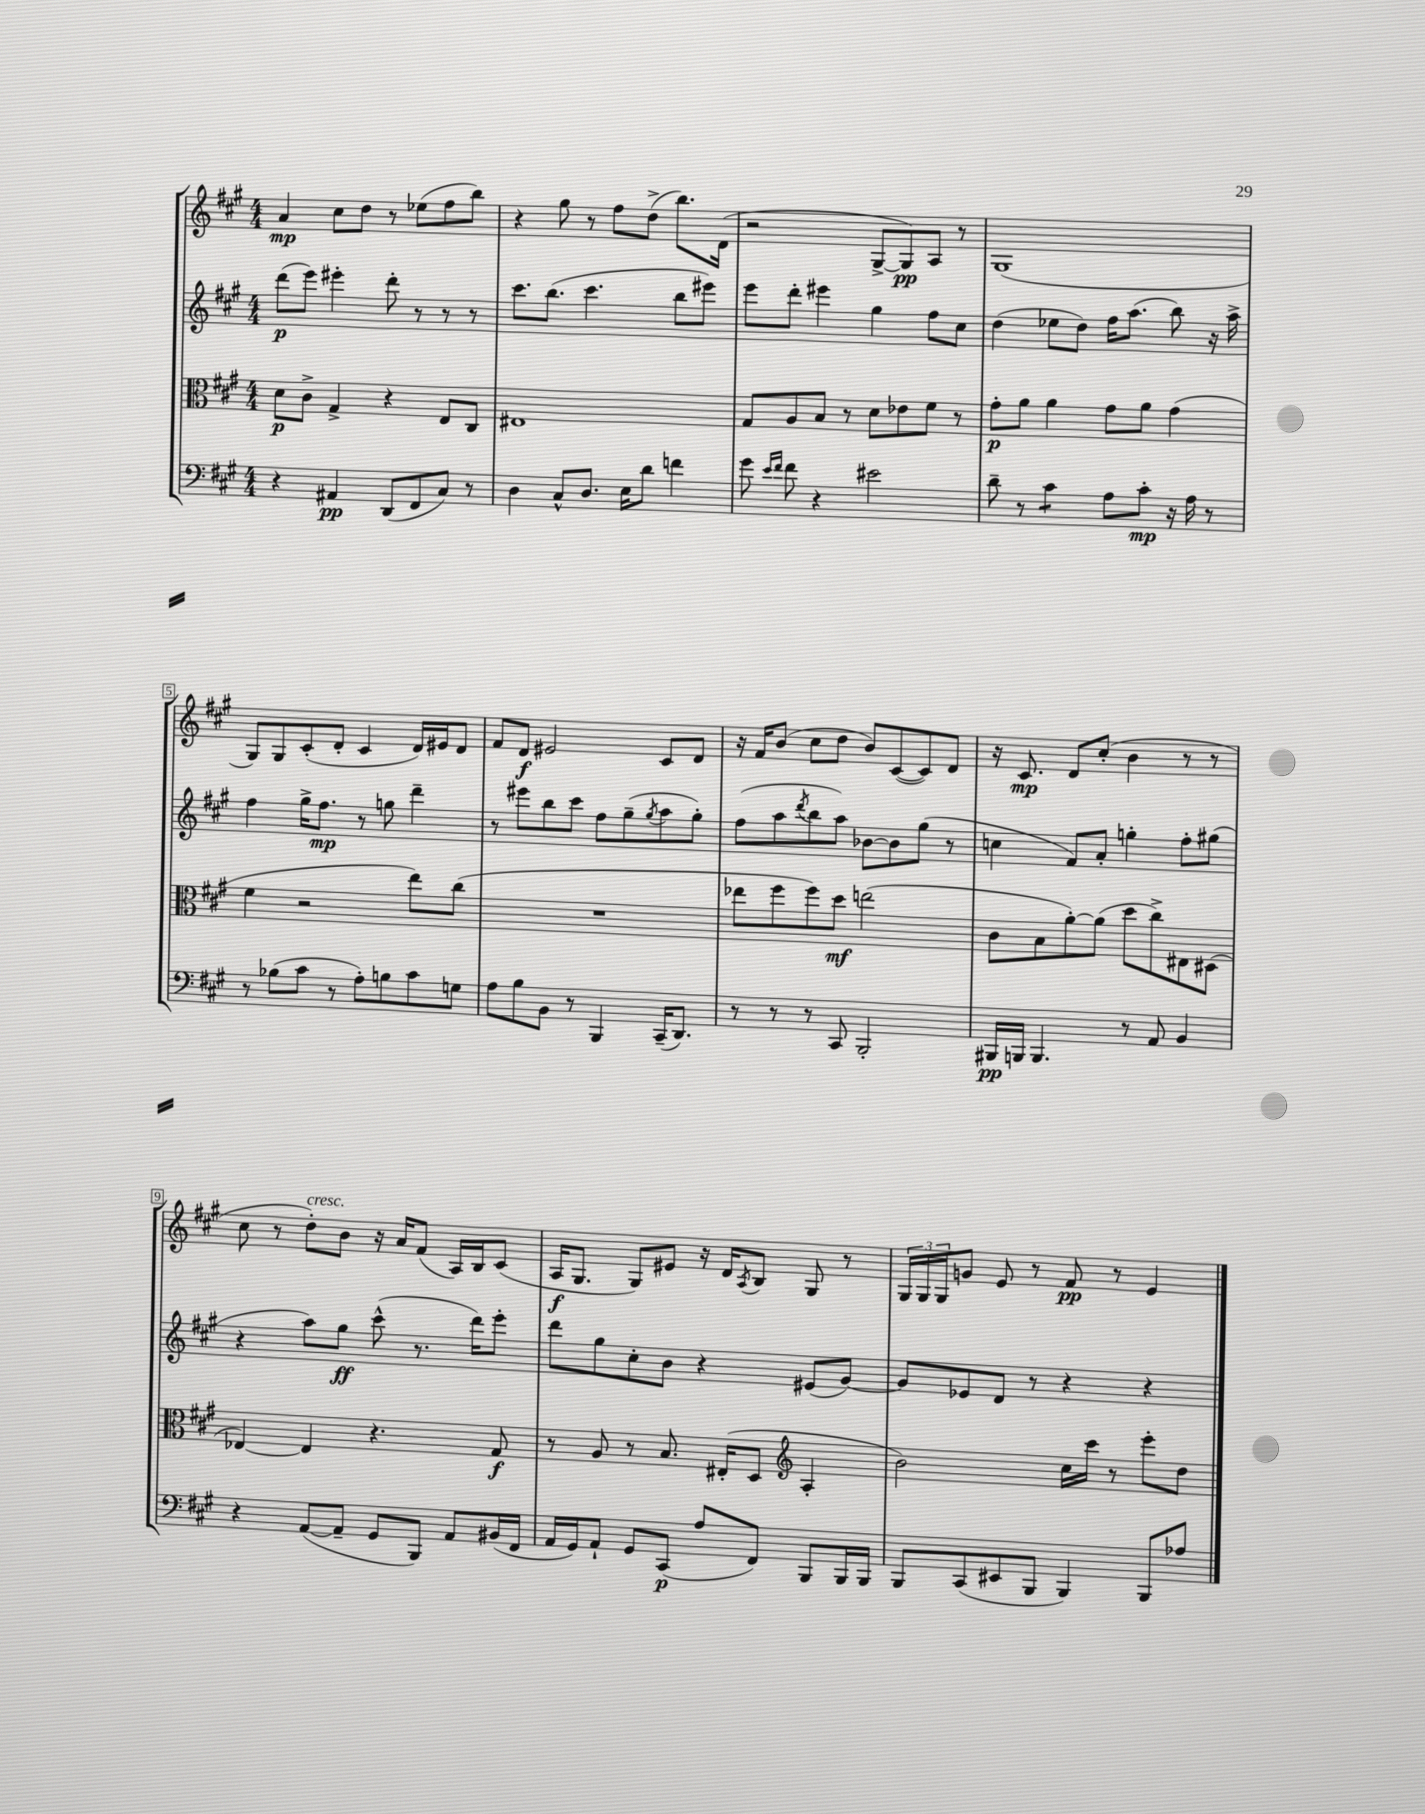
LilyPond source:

<<
\new StaffGroup <<
\new Staff = "s0" {
    \clef treble \key a \major \numericTimeSignature \time 4/4
    a'4\mp cis''8 d''8 r8 ees''8( fis''8 b''8) |
    r4 gis''8 r8 fis''8 d''8->( b''8.) d'16( |
    r2 gis8~-> gis8\pp) a8 r8 |
    gis1( |
    gis8) gis8 cis'8-.( d'8-. cis'4 d'16) eis'16 d'8 |
    fis'8 d'8\f eis'2 cis'8 d'8 |
    r16 fis'16 b'8( cis''8 d''8 b'8) cis'8~( cis'8) d'8 |
    r16 cis'8.\mp d'8 cis''8-.( b'4 r8 r8 |
    cis''8 r8 d''8-.^\markup { \italic "cresc." }) b'8 r16 a'16 fis'8( a16) b16 cis'8( |
    a16\f gis8. gis8) eis'8 r16 d'16 \acciaccatura { a8 } b8 gis8 r8 |
    \tuplet 3/2 { gis16 gis16 gis16 } g'8 e'8 r8 fis'8\pp r8 e'4 \bar "|." |
}
\new Staff = "s1" {
    \clef treble \key a \major \numericTimeSignature \time 4/4
    d'''8\p( e'''8) eis'''4-. d'''8-. r8 r8 r8 |
    cis'''8. b''8.( cis'''4. b''8 eis'''8) |
    e'''8 d'''8-. eis'''4 gis''4 fis''8 cis''8 |
    d''4( ees''8 d''8) fis''16 a''8.( b''8) r16 a''16-> |
    fis''4 gis''16-> fis''8.\mp r8 g''8 d'''4-- |
    r8 eis'''8 b''8 cis'''8 fis''8 gis''8--( \acciaccatura { gis''8 } a''8 gis''8-.) |
    fis''8( a''8 \acciaccatura { d'''8 } b''8 a''8) bes'8~ bes'8 gis''8( r8 |
    c''4 fis'8) a'8-. g''4-. fis''8-. gis''8( |
    r4 a''8) gis''8\ff cis'''8-^( r8. d'''16) e'''8-. |
    d'''8 gis''8 cis''8-. b'8 r4 eis'8( gis'8~) |
    gis'8 ees'8 d'8 r8 r4 r4 \bar "|." |
}
\new Staff = "s2" {
    \clef alto \key a \major \numericTimeSignature \time 4/4
    d'8\p cis'8-> gis4-> r4 e8 cis8 |
    eis1 |
    gis8 a8 b8 r8 d'8 ees'8 fis'8 r8 |
    gis'8-.\p a'8 a'4 gis'8 a'8 gis'4( |
    fis'4 r2 e''8) cis''8( |
    R1 |
    ees''8 fis''8 fis''8) d''8\mf e''2( |
    cis'8 b8 a'8~-.) a'8( d''8 cis''8->) eis8 dis8( |
    ees4~) ees4 r4. gis8\f |
    r8 a8 r8 b8. eis16-.( d8 \clef treble a4-. |
    b'2) cis''16 cis'''16 r8 e'''8-. d''8 \bar "|." |
}
\new Staff = "s3" {
    \clef bass \key a \major \numericTimeSignature \time 4/4
    r4 ais,4\pp d,8( fis,8 cis8) r8 |
    d4 cis8-^ d8. e16 d'8 f'4 |
    gis'8 \grace { e'16 fis'16 } fis'8 r4 eis'2 |
    d'8-- r8 cis'4:8 a8 cis'8-.\mp r16 a16 r8 |
    r8 bes8( cis'8 r8 a8-.) b8 cis'8 g8 |
    a8 b8 b,8 r8 b,,4 cis,16--( d,8.) |
    r8 r8 r8 cis,8 b,,2-. |
    bis,,16\pp b,,16 b,,4. r8 a,8 b,4 |
    r4 a,8~( a,8-- gis,8 b,,8) a,8 bis,16( fis,16 |
    a,16 gis,16) a,8-! gis,8 cis,8\p( a8 fis,8) b,,8 b,,16 b,,16 |
    b,,8 cis,8( eis,8 b,,8 b,,4) b,,8 aes8 \bar "|." |
}
>>
>>
\layout { \context { \Score \override BarNumber.stencil = #(make-stencil-boxer 0.1 0.3 ly:text-interface::print) } }
